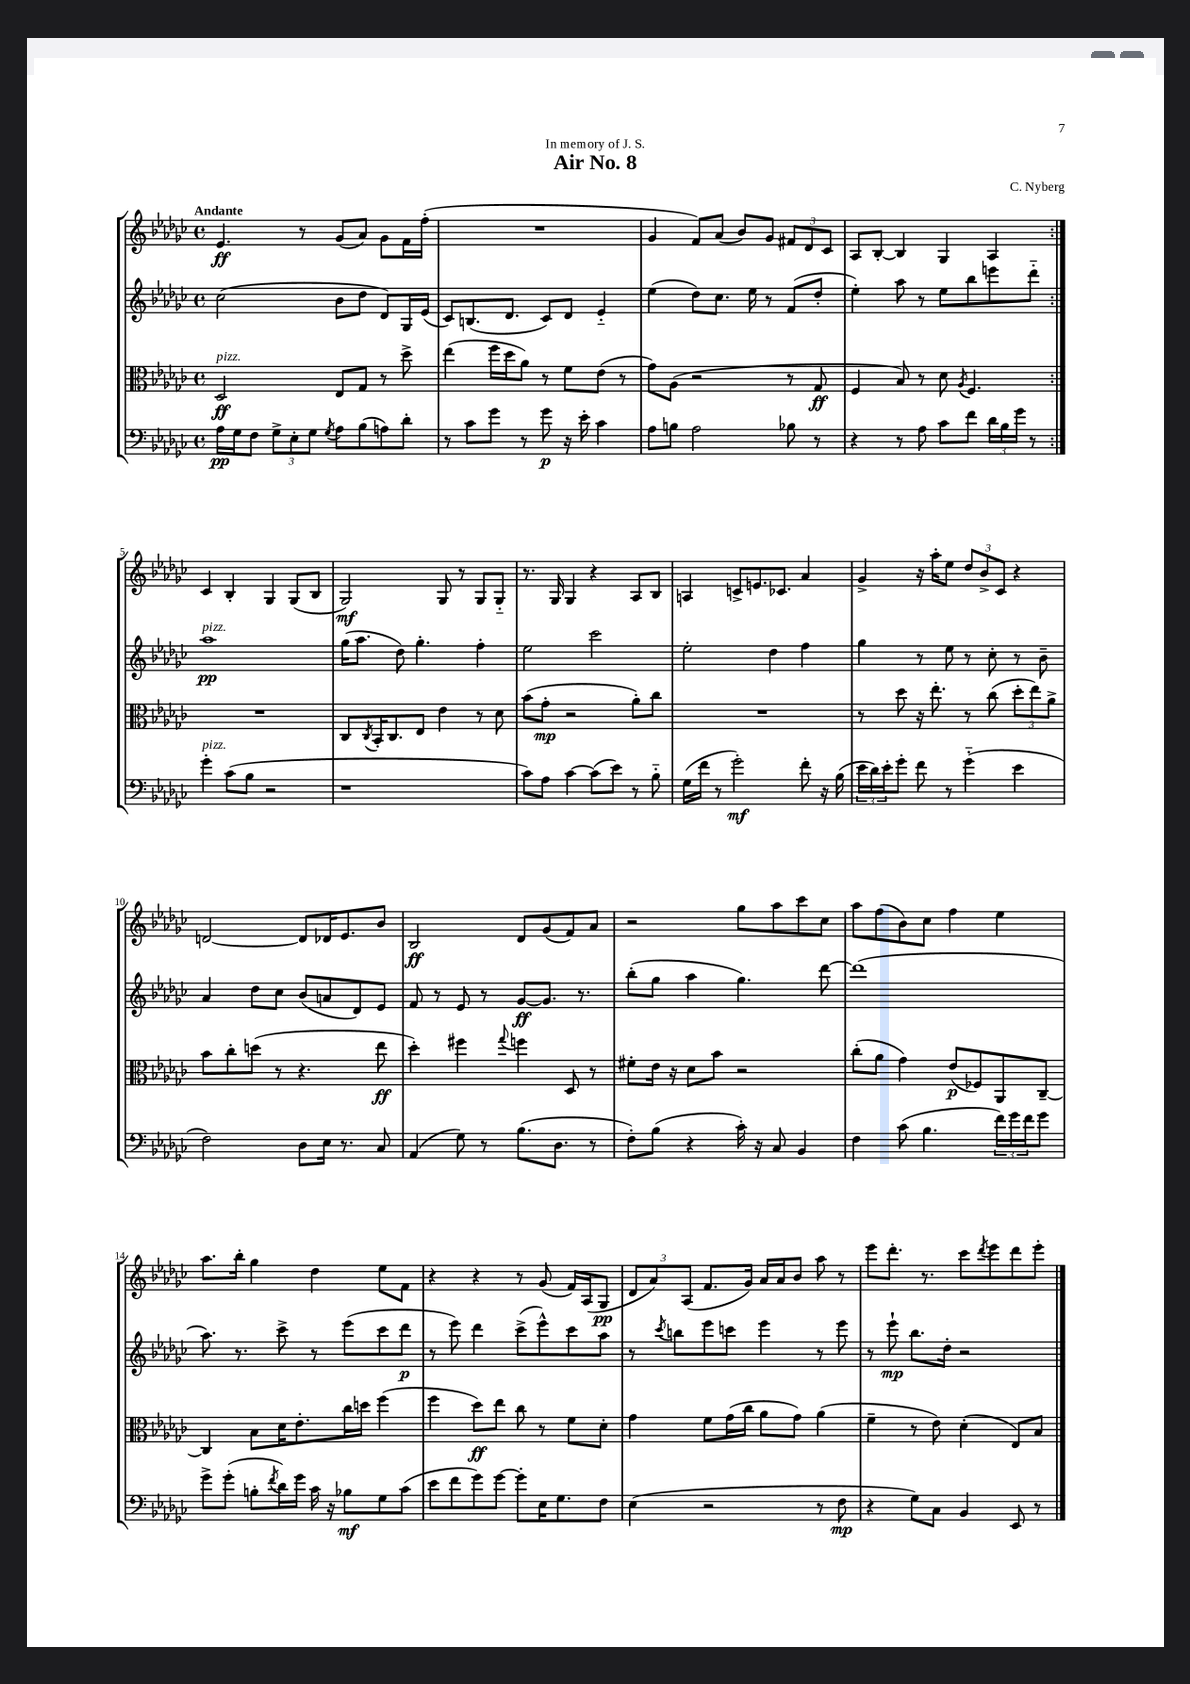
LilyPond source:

\header { title = "Air No. 8" composer = "C. Nyberg" dedication = "In memory of J. S." }
<<
\new StaffGroup <<
\new Staff = "s0" {
    \clef treble \key ges \major \defaultTimeSignature \time 4/4 \tempo "Andante"
    \repeat volta 2 { ees'4.\ff r8 ges'8( aes'8) ges'8 f'16 f''16-.( |
    R1 |
    ges'4 f'8) aes'8( bes'8) ges'8 \tuplet 3/2 { fis'8 des'8 ces'8 } |
    aes8 bes8~-. bes4 ges4 aes4 | }
    ces'4 bes4-. ges4 ges8( bes8 |
    ges2\mf) ges8 r8 ges8 ges8-_ |
    r8. ges16 ges4 r4 aes8 bes8 |
    a4 c'8-> e'8. ces'8. aes'4 |
    ges'4-> r16 aes''16-. ees''8 \tuplet 3/2 { des''8 bes'8-> ces'8 } r4 |
    d'2~ d'8 des'16 ees'8. bes'8 |
    bes2\ff des'8 ges'8( f'8) aes'8 |
    r2 ges''8 aes''8 ces'''8 ces''8 |
    aes''8 f''8( bes'8) ces''8 f''4 ees''4 |
    aes''8. bes''16-. ges''4 des''4 ees''8 f'8 |
    r4 r4 r8 ges'8( f'16) aes16( ges8\pp |
    \tuplet 3/2 { des'8 aes'8) aes8( } f'8. ges'16) aes'16 aes'16 bes'8 aes''8 r8 |
    ees'''8 des'''8.-. r8. ces'''8 \acciaccatura { des'''8 } ees'''8 des'''8 ees'''8-. \bar "|." |
}
\new Staff = "s1" {
    \clef treble \key ges \major \defaultTimeSignature \time 4/4
    \repeat volta 2 { ces''2( bes'8 des''8 des'8) ges16 ees'16( |
    ces'8) b8.( des'8. ces'8) des'8 ees'4-_ |
    ees''4( des''8) ces''8. ees''16 r8 f'8( des''8-. |
    ees''4-.) aes''8 r8 ees''8 bes''8 e'''8 des'''8-_ | }
    aes''1\pp^\markup { \italic "pizz." } |
    ges''16( aes''8. des''8) ges''4.-. f''4-. |
    ees''2 ces'''2 |
    ees''2-. des''4 f''4 |
    ges''4 r8 ees''8 r8 ces''8-. r8 bes'8-- |
    aes'4 des''8 ces''8 bes'8( a'8 des'8) ees'8 |
    f'8 r8 ees'8 r8 ges'8~\ff ges'8. r8. |
    bes''8-.( ges''8 aes''4 ges''4.) des'''8~ |
    des'''1( |
    aes''8.) r8. ces'''8-> r8 ees'''8( ces'''8 des'''8\p |
    r8 ees'''8) des'''4 ces'''8->( ees'''8-^) ces'''8 aes''8 |
    r8 \acciaccatura { ces'''8 } b''8 ees'''8 c'''8 ees'''4 r8 ees'''8 |
    r8 ees'''8-!\mp bes''8. des''16-. r2 \bar "|." |
}
\new Staff = "s2" {
    \clef alto \key ges \major \defaultTimeSignature \time 4/4
    \repeat volta 2 { des2\ff^\markup { \italic "pizz." } ees8 ges8 r8 des''8-> |
    ees''4( f''16 des''16 aes'8) r8 f'8 ees'8( r8 |
    ges'8) aes8( r2 r8 ges8\ff |
    f4 bes8) r8 des'8 \acciaccatura { aes8 } f4. | }
    R1 |
    ces8 \acciaccatura { ces8 } bes,16-. ces8. ees8 ees'4 r8 des'8 |
    bes'8( ges'8-.\mp r2 aes'8-.) ces''8 |
    R1 |
    r8 des''8 r16 ees''8.-. r8 ces''8( \tuplet 3/2 { des''8-. ees''8) aes'8-> } |
    bes'8 ces''8-. d''8( r8 r4. ees''8\ff |
    des''4-.) fis''4 \appoggiatura { ges''8 } f''4 des8 r8 |
    fis'8-. ees'16 r16 des'8 bes'8 r2 |
    ces''8-.( aes'8 ges'4) ees'8\p( fes8) aes,8 ces8~-- |
    ces4 bes8 des'16 ees'8.-. ces''16 d''16 f''4( |
    f''4 des''8\ff) ees''8 ces''8 r8 f'8 des'8-. |
    ges'4 f'8 ges'16( ces''16 aes'8 ges'8) aes'4( |
    f'4-- r8 ees'8) des'4-.( ees8) bes8 \bar "|." |
}
\new Staff = "s3" {
    \clef bass \key ges \major \defaultTimeSignature \time 4/4
    \repeat volta 2 { aes16\pp ges16 f8 \tuplet 3/2 { ges8-> ees8-. ges8 } \acciaccatura { ges8 } aes8 bes8( a8) des'8-. |
    r8 ces'8 ges'8 r8 ges'8\p r16 ees'16-. ces'4 |
    aes8 b8 aes2 bes8 r8 |
    r4 r8 aes8 ces'8 f'8 \tuplet 3/2 { des'16 bes16 ges'16 } r8 | }
    ges'4-.^\markup { \italic "pizz." } ces'8( bes8 r2 |
    r1 |
    ces'8) aes8 ces'4~ ces'8( ees'8) r8 bes8-_ |
    ges16( f'16 r8 ges'2-.\mf) f'8-. r16 bes16( |
    \tuplet 3/2 { ees'16 des'16) ees'16-. } ges'8-. f'8 r8 ges'4-_( ees'4 |
    f2) des8 ees16 r8. ces8 |
    aes,4( ges8) r8 bes8.( des8. r8 |
    f8-.) bes8( r4 ces'16-.) r16 ces8 bes,4 |
    f4 ces'8( bes4. \tuplet 3/2 { f'16) ges'16 f'16 } ges'8 |
    ges'8-> ges'8-.( b8-. \acciaccatura { f'8 } des'16) ges'16 ces'16 r16 bes8\mf ges8 ces'8( |
    ees'8 f'8 ges'8) ges'8~ ges'8-. ees16 ges8. f8 |
    ees4( r2 r8 f8\mp |
    r4 ges8) ces8 bes,4 ees,8 r8 \bar "|." |
}
>>
>>
